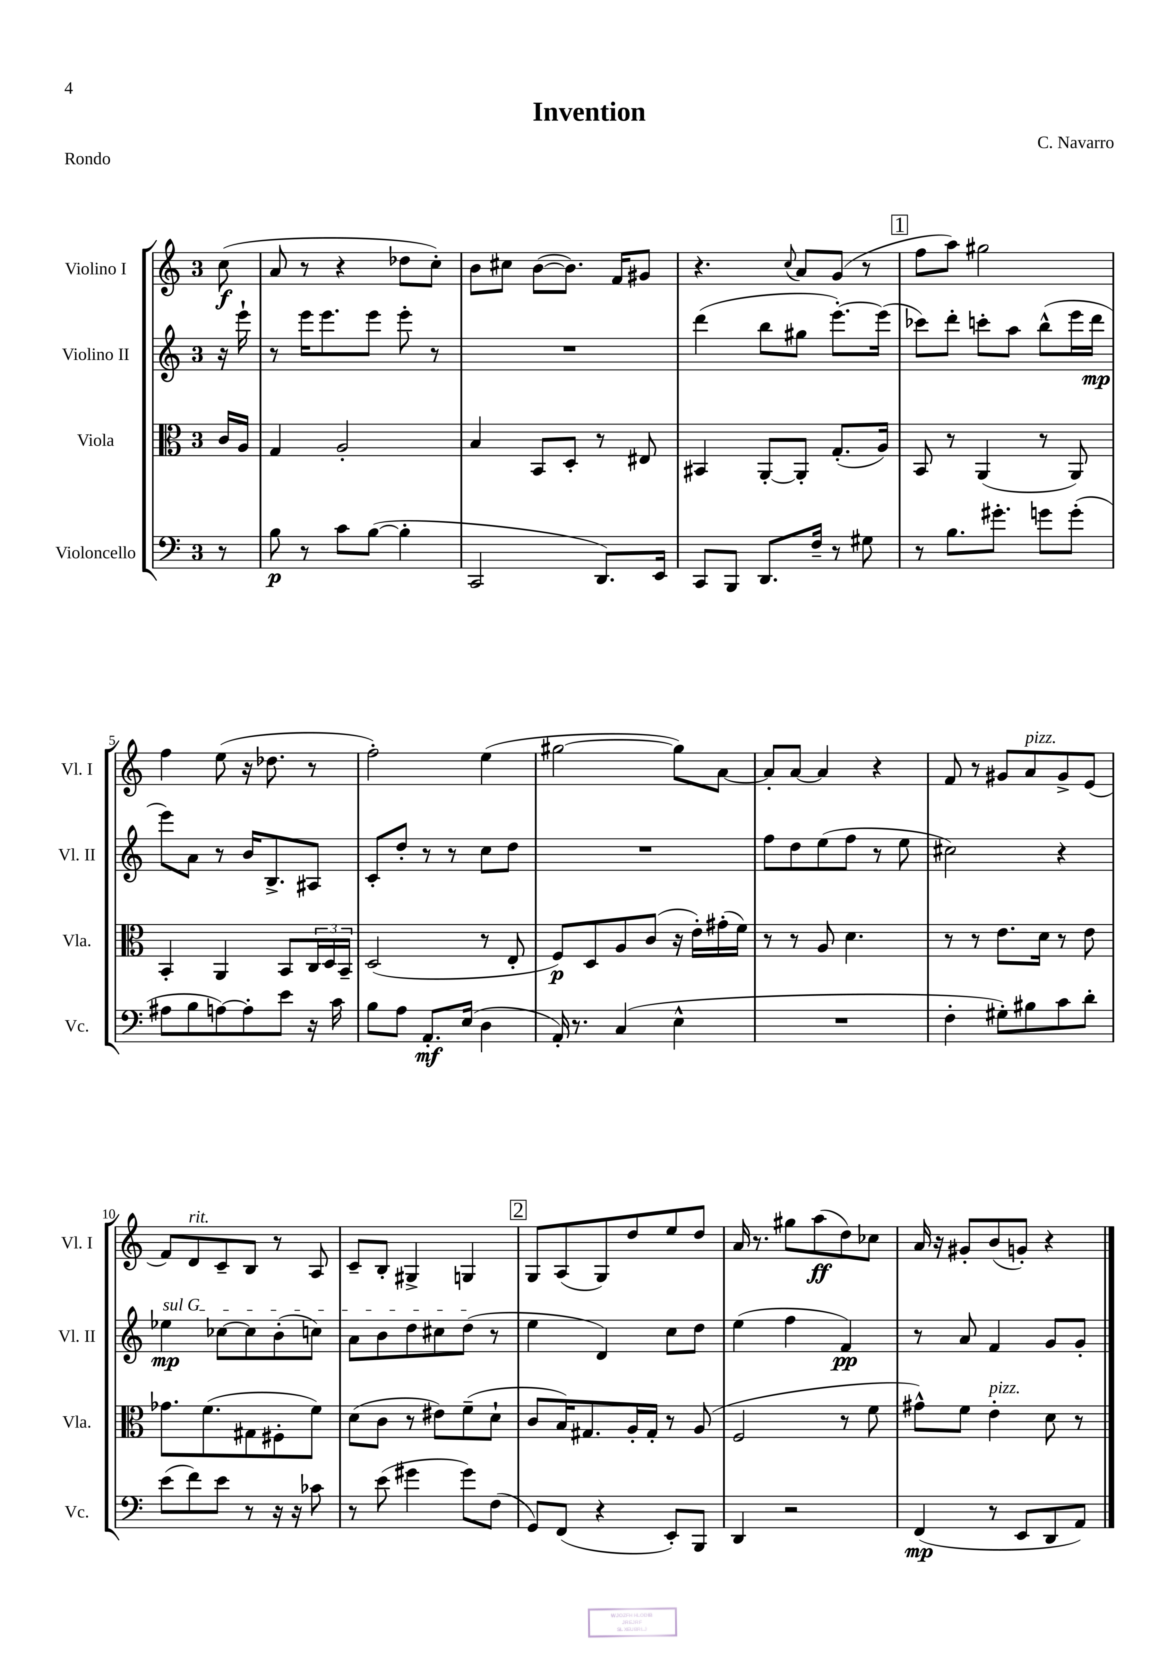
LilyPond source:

\header { title = "Invention" composer = "C. Navarro" piece = "Rondo" }
<<
\new StaffGroup <<
\new Staff = "s0" \with { instrumentName = "Violino I" shortInstrumentName = "Vl. I" } {
    \clef treble \key c \major \once \override Staff.TimeSignature.style = #'single-digit \time 3/4 \partial 8
    c''8\f( |
    a'8 r8 r4 des''8 c''8-.) |
    b'8 cis''8 b'8~( b'8.) f'16 gis'8 |
    r4. \appoggiatura { c''8 } a'8 g'8( r8 |
    \mark \markup { \box "1" } f''8 a''8) gis''2 |
    f''4 e''8( r16 des''8. r8 |
    f''2-.) e''4( |
    gis''2~ gis''8) a'8~ |
    a'8-. a'8~ a'4 r4 |
    f'8 r8 gis'8 a'8^\markup { \italic "pizz." } gis'8-> e'8( |
    f'8) d'8^\markup { \italic "rit." } c'8-- b8 r8 a8 |
    c'8-- b8-. gis4-> g4 |
    \mark \markup { \box "2" } g8 a8( g8) d''8 e''8 d''8 |
    a'16 r8. gis''8 a''8\ff( d''8) ces''8 |
    a'16 r16 gis'8-. b'8( g'8-.) r4 \bar "|." |
}
\new Staff = "s1" \with { instrumentName = "Violino II" shortInstrumentName = "Vl. II" } {
    \clef treble \key c \major \once \override Staff.TimeSignature.style = #'single-digit \time 3/4 \partial 8
    r16 e'''16-! |
    r8 e'''16 e'''8. e'''8 e'''8-. r8 |
    R2. |
    d'''4( b''8 gis''8 e'''8.~-.) e'''16( |
    \mark \markup { \box "1" } ces'''8) d'''8-. c'''8-. a''8 b''8-^( e'''16 d'''16\mp |
    e'''8) a'8 r8 b'16 b8.-> ais8 |
    c'8-. d''8-. r8 r8 c''8 d''8 |
    R2. |
    f''8 d''8 e''8( f''8 r8 e''8 |
    cis''2) r4 |
    \once \override TextSpanner.bound-details.left.text = \markup { \italic "sul G" } ees''4\mp\startTextSpan ces''8~ ces''8 b'8-.( c''8) |
    a'8 b'8 d''8 cis''8 d''8\stopTextSpan( r8 |
    \mark \markup { \box "2" } e''4 d'4) c''8 d''8 |
    e''4( f''4 f'4\pp) |
    r8 a'8 f'4 g'8 g'8-. \bar "|." |
}
\new Staff = "s2" \with { instrumentName = "Viola" shortInstrumentName = "Vla." } {
    \clef alto \key c \major \once \override Staff.TimeSignature.style = #'single-digit \time 3/4 \partial 8
    c'16 a16 |
    g4 a2-. |
    b4 b,8 d8-. r8 eis8 |
    bis,4 a,8~-. a,8-. g8.-.( a16) |
    \mark \markup { \box "1" } b,8 r8 a,4( r8 a,8) |
    b,4-. a,4 b,8 \tuplet 3/2 { c16 d16 b,16-- } |
    d2( r8 e8-. |
    f8\p) d8 a8 c'8( r16 e'16-.) gis'16-.( f'16) |
    r8 r8 a8 d'4. |
    r8 r8 e'8. d'16 r8 e'8 |
    ges'8. f'8.( gis8 fis8-. f'8) |
    d'8( c'8 r8 eis'8) f'8--( d'8-! |
    \mark \markup { \box "2" } c'8 b16) gis8. a16-. gis16-. r8 a8( |
    f2 r8 f'8 |
    gis'8-^) f'8 e'4-.^\markup { \italic "pizz." } d'8 r8 \bar "|." |
}
\new Staff = "s3" \with { instrumentName = "Violoncello" shortInstrumentName = "Vc." } {
    \clef bass \key c \major \once \override Staff.TimeSignature.style = #'single-digit \time 3/4 \partial 8
    r8 |
    b8\p r8 c'8 b8~( b4-. |
    c,2 d,8.) e,16 |
    c,8 b,,8 d,8. f16-- r8 gis8 |
    \mark \markup { \box "1" } r8 b8. gis'8.-. g'8 g'8-.( |
    ais8 b8 a8~) a8-. e'8 r16 c'16 |
    b8 a8 a,8.-.\mf e16( d4 |
    a,16-.) r8. c4( e4-^ |
    R2. |
    f4-. gis8-.) bis8 c'8 d'8-. |
    e'8( f'8) e'8 r8 r16 r16 ces'8 |
    r8 e'8( gis'4 gis'8) f8( |
    \mark \markup { \box "2" } g,8) f,8( r4 e,8-.) b,,8 |
    d,4 r2 |
    f,4\mp( r8 e,8 d,8 a,8) \bar "|." |
}
>>
>>
